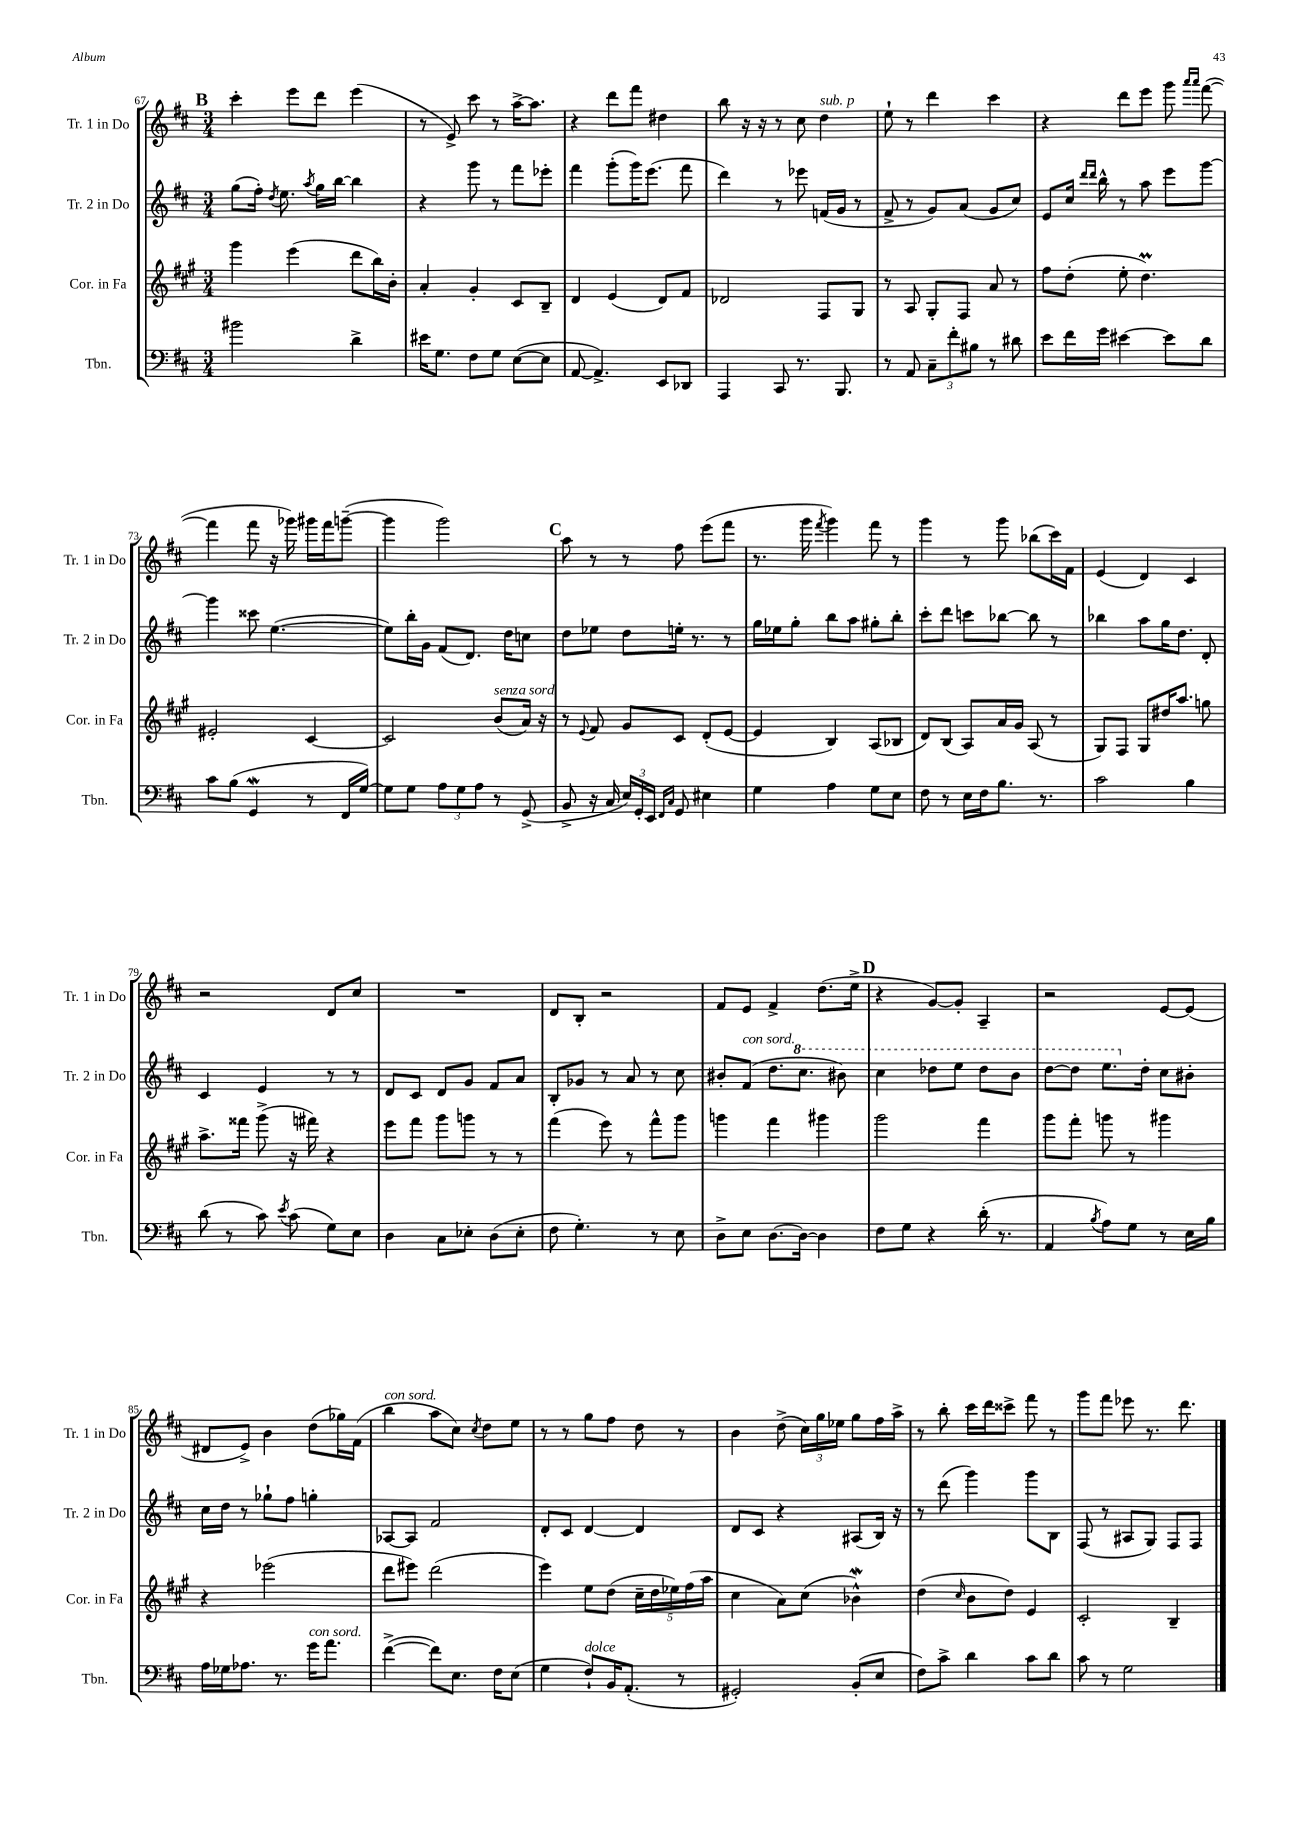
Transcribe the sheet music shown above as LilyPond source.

<<
\new StaffGroup <<
\new Staff = "s0" \with { instrumentName = "Tr. 1 in Do" shortInstrumentName = "Tr. 1 in Do" } {
    \clef treble \key d \major \numericTimeSignature \time 3/4
    \autoBeamOff \mark \markup { \bold "B" } cis'''4-. e'''8[ d'''8] e'''4( |
    r8 e'8->) cis'''8 r8 a''16[~-> a''8.] |
    r4 d'''8[ fis'''8] dis''4 |
    b''8 r16 r16 r8 cis''8 d''4^\markup { \italic "sub. p" } |
    e''8-! r8 d'''4 cis'''4 |
    r4 d'''8[ e'''8] g'''8 \grace { a'''16[ a'''16] } fis'''8~( |
    fis'''4 fis'''8 r16 ges'''16) gis'''16[ fis'''16 g'''8]~--( |
    g'''4 g'''2) |
    \mark \markup { \bold "C" } a''8 r8 r8 fis''8 e'''8[( fis'''8] |
    r8. g'''16 \acciaccatura { fis'''8 } g'''4) fis'''8 r8 |
    g'''4 r8 g'''8 bes''8[( cis'''16) fis'16] |
    e'4( d'4) cis'4 |
    r2 d'8[ cis''8] |
    R2. |
    d'8[ b8]-. r2 |
    fis'8[ e'8] fis'4-> d''8.[( e''16]-> |
    \mark \markup { \bold "D" } r4 g'8[~) g'8]-. a4-- |
    r2 e'8[~ e'8]( |
    dis'8[ e'8]->) b'4 d''8[( ges''16) fis'16]( |
    b''4^\markup { \italic "con sord." } a''8[ cis''8]) \acciaccatura { cis''8 } d''8[ e''8] |
    r8 r8 g''8[ fis''8] d''8 r8 |
    b'4 d''8->( \tuplet 3/2 { cis''16[) g''16 ees''16] } g''8[ fis''16 a''16]-> |
    r8 b''8-. cis'''16[ d'''16 cisis'''8]-> fis'''8 r8 |
    g'''8[ fis'''8] ees'''8 r8. d'''8. \bar "|." |
}
\new Staff = "s1" \with { instrumentName = "Tr. 2 in Do" shortInstrumentName = "Tr. 2 in Do" } {
    \clef treble \key d \major \numericTimeSignature \time 3/4
    \autoBeamOff \mark \markup { \bold "B" } g''8[( fis''16]-.) \acciaccatura { d''8 } e''8. \acciaccatura { a''8 } g''16[ b''16]~ b''4 |
    r4 g'''8 r8 fis'''8[ ees'''8]-. |
    fis'''4 g'''8[-.( g'''16) e'''8.]( fis'''8 |
    d'''4) r8 ees'''8 f'16[( g'16] r8 |
    fis'8-> r8 g'8[) a'8]( g'8[ cis''8]) |
    e'8[ cis''16] \grace { d'''16[ d'''16] } b''16-^ r8 a''8 e'''8[ g'''8]~ |
    g'''4 cisis'''8 e''4.~( |
    e''8[) b''16-. g'16] fis'8[( d'8.]) d''16[ c''8] |
    \mark \markup { \bold "C" } d''8[ ees''8] d''8[ e''16]-. r8. r8 |
    g''16[ ees''16 g''8]-. b''8[ a''8] gis''8[-. b''8]-. |
    cis'''8[-. d'''8] c'''8[ bes''8]~ bes''8 r8 |
    bes''4 a''8[ g''16 d''8.] d'8-. |
    cis'4 e'4 r8 r8 |
    d'8[ cis'8] d'8[ g'8] fis'8[ a'8] |
    b8[-. ges'8] r8 a'8 r8 cis''8 |
    bis'8[-. fis'8]^\markup { \italic "con sord." }( d''8.[ \ottava #1 cis'''8.] bis''8) |
    \mark \markup { \bold "D" } cis'''4 des'''8[ e'''8] des'''8[ b''8] |
    d'''8[~ d'''8] e'''8.[ \ottava #0 d''16]-. cis''8[ bis'8]-. |
    cis''16[ d''16] r8 ges''8[-! fis''8] g''4-. |
    aes8[~ aes8] fis'2 |
    d'8[-. cis'8] d'4~ d'4 |
    d'8[ cis'8] r4 ais8[( b16]) r16 |
    r8 d'''8( g'''4) g'''8[ b8] |
    fis8( r8 ais8[ g8]) fis8[ fis8] \bar "|." |
}
\new Staff = "s2" \with { instrumentName = "Cor. in Fa" shortInstrumentName = "Cor. in Fa" } {
    \clef treble \key a \major \numericTimeSignature \time 3/4
    \autoBeamOff \mark \markup { \bold "B" } gis'''4 e'''4( d'''8[ b''16) b'16]-. |
    a'4-. gis'4-. cis'8[ b8]-- |
    d'4 e'4( d'8[) fis'8] |
    des'2 fis8[ gis8] |
    r8 a8 gis8[-. fis8] a'8 r8 |
    fis''8[ d''8]-.( e''8-. d''4.\prall) |
    eis'2-. cis'4~ |
    cis'2 b'8[^\markup { \italic "senza sord." }( a'16]) r16 |
    \mark \markup { \bold "C" } r8 \appoggiatura { e'8 } fis'8 gis'8[ cis'8] d'8[-.( e'8]~ |
    e'4 b4) a8[( bes8] |
    d'8[) b8]( a8[) a'16 gis'16] a8( r8 |
    gis8[) fis8] gis8[ dis''16 a''8.] g''8 |
    a''8.[-> fisis'''16] gis'''8->( r16 fis'''16) r4 |
    e'''8[ fis'''8] gis'''8[ g'''8] r8 r8 |
    fis'''4( e'''8) r8 fis'''8[-^ gis'''8] |
    g'''4 fis'''4 gis'''4 |
    \mark \markup { \bold "D" } gis'''2 fis'''4 |
    gis'''8[ fis'''8]-. g'''8 r8 gis'''4 |
    r4 ees'''2( |
    d'''8[ eis'''8]) d'''2( |
    e'''4) e''8[ d''8]( \tuplet 5/4 { cis''16[-- d''16 ees''16) fis''16( a''16] } |
    cis''4 a'8[) cis''8]( bes'4-^\mordent) |
    d''4( \grace { cis''16 } b'8[ d''8]) e'4 |
    cis'2-. b4-- \bar "|." |
}
\new Staff = "s3" \with { instrumentName = "Tbn." shortInstrumentName = "Tbn." } {
    \clef bass \key d \major \numericTimeSignature \time 3/4
    \autoBeamOff \mark \markup { \bold "B" } bis'2 d'4-> |
    eis'16[ g8.] fis8[ g8] e8[~( e8] |
    a,8~ a,4.->) e,8[ des,8] |
    a,,4 cis,8 r8. b,,8. |
    r8 a,8 \tuplet 3/2 { cis8[-- fis'8-. bis8] } r8 dis'8 |
    e'8[ fis'16 g'16] eis'4~ eis'8[ d'8] |
    cis'8[ b8]( g,4\mordent r8 fis,16[ g16]~) |
    g8[ g8] \tuplet 3/2 { a8[ g8 a8] } r8 g,8->( |
    \mark \markup { \bold "C" } b,8-> r16 cis16 \tuplet 3/2 { e16[) g,16-. e,16] } \grace { fis,16[ cis16] } g,8 eis4 |
    g4 a4 g8[ e8] |
    fis8 r8 e16[ fis16 b8.] r8. |
    cis'2 b4 |
    d'8( r8 cis'8) \acciaccatura { e'8 } cis'8( g8[) e8] |
    d4 cis8[ ees8]-. d8[( ees8]-. |
    fis8 g4.-.) r8 e8 |
    d8[-> e8] d8.[~ d16]~ d4 |
    \mark \markup { \bold "D" } fis8[ g8] r4 d'16-.( r8. |
    a,4 \acciaccatura { b8 } a8[) g8] r8 e16[ b16] |
    a16[ ges16 aes8.] r8. g'16[^\markup { \italic "con sord." } a'8.] |
    fis'4~->( fis'8[) e8.] fis16[ e8]( |
    g4 fis8[-!^\markup { \italic "dolce" }) b,16 a,8.]-.( r8 |
    gis,2-.) b,8[-.( e8] |
    fis8[) cis'8]-> d'4 cis'8[ d'8] |
    cis'8 r8 g2 \bar "|." |
}
>>
>>
\layout { \context { \Score currentBarNumber = #67 } }
